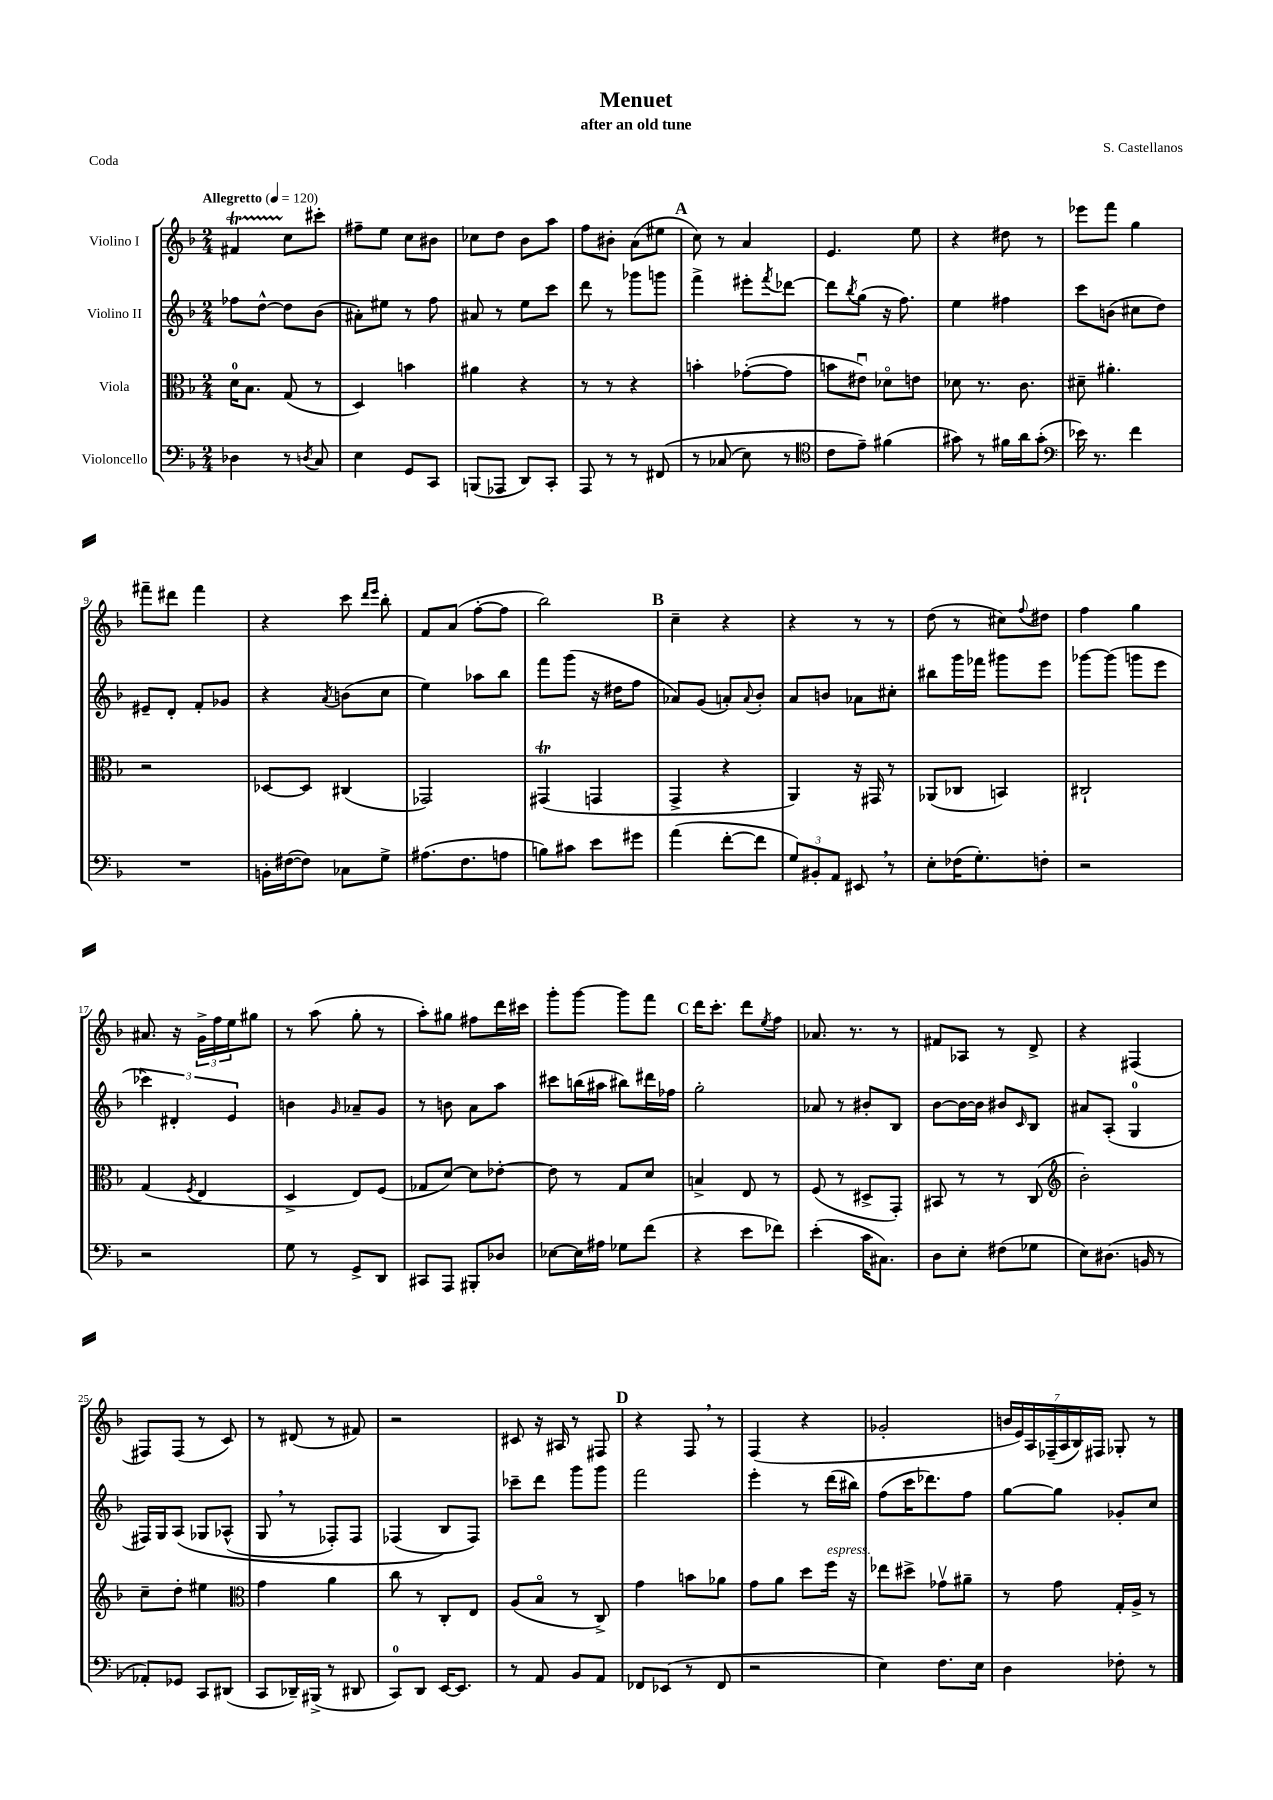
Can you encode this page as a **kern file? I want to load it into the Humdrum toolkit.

**kern	**kern	**kern	**kern
*part4	*part3	*part2	*part1
*staff4	*staff3	*staff2	*staff1
*I"Violoncello	*I"Viola	*I"Violino II	*I"Violino I
*clefF4	*clefC3	*clefG2	*clefG2
*k[b-]	*k[b-]	*k[b-]	*k[b-]
*M2/4	*M2/4	*M2/4	*M2/4
*MM120	*MM120	*MM120	*MM120
=1	=1	=1	=1
!	!	!	!LO:TX:a:B:t=Allegretto
4D-X\	16d\KL	8ff-X\L	4f#Xt/
.	8.B-\J	.	.
.	.	[8dd^^\J	.
8r	(8G/	8dd\L]	8cc\L
8qDn/	.	.	.
8C/	8r	(8b-\J	8ccc#X'\J
=2	=2	=2	=2
4E\	4D/)	8a#X'\L)	8ff#X~\L
.	.	8ee#X\J	8ee\J
8GG/L	4bn\	8r	8cc\L
8CC/J	.	8ff\	8b#X\J
=3	=3	=3	=3
(8BBBn/L	4a#X\	8a#X/	8cc-X\L
8AAA-X/J	.	8r	8dd\J
8DD/L)	4r	8ee\L	8b-\L
8CC'/J	.	8ccc\J	8aa\J
=4	=4	=4	=4
8AAA/	8r	8ddd\	8ff\L
8r	8r	8r	8b#X'\J
8r	4r	8ggg-X\L	(8a\L
(8FF#X/	.	8gggn\J	8ee#X\J
!!LO:REH:place=s1:t=A
=5	=5	=5	=5
8r	4bn'\	4fff^\	8cc\)
(8C-X/	.	.	8r
8E\)	([8g-X'\L	8eee#X'\L	4a/
.	.	8qfff/	.
8r	8g-\J]	[8ddd-X\J	.
=6	=6	=6	=6
*clefC4	*	*	*
8c\L	8bn\L	8ddd-\L]	4.e/
.	.	8qbb-/	.
8e~\J)	8e#Xu\J)	(8gg\J	.
(4f#X\	8d-X\L	16r	.
.	.	8.ff\)	.
.	8en\J	.	8ee\
=7	=7	=7	=7
8g#X\)	8d-X\	4ee\	4r
8r	8.r	.	.
16f#X\LL	.	4ff#X\	8dd#X\
16a\J	8.c\	.	.
(8g#'\J	.	.	8r
=8	=8	=8	=8
*clefF4	*	*	*
16e-X\)	8d#X~\	8ccc\L	8eee-X\L
8.r	.	.	.
.	4.a#X'\	(8bn\J	8fff\J
4f\	.	8cc#X\L	4gg\
.	.	8dd\J)	.
!!LO:LB:g=z
=9	=9	=9	=9
2r	2r	8e#X~/L	8fff#X~\L
.	.	8d'/J	8ddd#X\J
.	.	8f'/L	4fff#\
.	.	8g-X/J	.
=10	=10	=10	=10
16BBn'\LL	[8D-X/L	4r	4r
([16F#X\J	.	.	.
8F#\J])	8D-/J]	.	.
.	.	8qa/	.
8C-X\L	(4C#X/	(8bn\L	8ccc\
.	.	.	16qqddd/LL
.	.	.	16qqeee/JJ
8G^\J	.	8cc\J	8bb-'\
=11	=11	=11	=11
(8.A#X\L	2GG-X/)	4ee\)	8f/L
.	.	.	(8a/J
8.F\	.	.	.
.	.	8aa-X\L	[8ff'\L
8An\J	.	8bb-\J	8ff\J]
=12	=12	=12	=12
8Bn\L)	(4GG#Xt/	8fff\L	2bb-\)
8c#X\J	.	(8ggg\J	.
8e\L	4GGn/	16r	.
.	.	16dd#X\KL	.
8g#X\J	.	8ff\J	.
!!LO:REH:place=s1:t=B
=13	=13	=13	=13
(4a\	4GG^/	8a-X/L)	4cc~\
.	.	(8g/J	.
[8f'\L	4r	8an'/L)	4r
.	.	8qqa/	.
8f\J]	.	8b-'/J	.
=14	=14	=14	=14
12G/L)	4AA/)	8a/L	4r
12BB#X'/	.	.	.
.	.	8bn/J	.
12AA/J	.	.	.
8EE#X,/	16r	8a-X\L	8r
.	16GG#X/	.	.
8r	8r	8cc#X'\J	8r
=15	=15	=15	=15
8E'\L	(8AA-X/L	8bb#X\L	(8dd\
(16F-X\K	8C-X/J	16ggg\L	8r
8.G'\)	.	16fff-X\JJ	.
.	4BBn/)	8ggg#X\L	8cc#X\L)
.	.	.	8qqff/
8Fn'\J	.	8eee\J	8dd#X\J
=16	=16	=16	=16
2r	2C#X`/	[8ggg-X\L	4ff\
.	.	(8ggg-\J]	.
.	.	8gggn\L	4gg\
.	.	8eee\J	.
!!LO:LB:g=z
=17	=17	=17	=17
2r	(4G/	6ccc-X\)	8.a#X/
.	.	6d#X'/	.
.	.	.	16r
.	8qF/	.	.
.	4E/	.	24g^\LL
.	.	.	24ff\
.	.	6e/	24ee\J
.	.	.	8gg#X\J
=18	=18	=18	=18
8G\	4D^/	4bn\	8r
8r	.	.	(8aa\
.	.	16qqg/	.
8GG^/L	8E/L)	8a-X~/L	8gg'\
8DD/J	(8F/J	8g/J	8r
=19	=19	=19	=19
8CC#X/L	8G-X/L	8r	8aa'\L)
8AAA/J	[8d/J)	8bn\	8gg#X\J
8BBB#X'/L	8d\L]	8a\L	8ff#X\L
8D-X/J	[8e-X'\J	8aa\J	16ddd\L
.	.	.	16ccc#X\JJ
=20	=20	=20	=20
[8E-X\L	8e-\]	8ccc#X\L	8ggg'\L
16E-\L]	8r	(16bbn\L	[8ggg\J
16A#X\JJ	.	16aa#X\JJ	.
8G-X\L	8G/L	8bb#X\L)	8ggg\L]
(8f\J	8d/J	16ddd#X\L	8fff\J
.	.	16ff-X\JJ	.
!!LO:REH:place=s1:t=C
=21	=21	=21	=21
4r	4Bn^/	2gg'\	16ddd\KL
.	.	.	8.ccc'\J
8e\L	8E/	.	8ddd\L
.	.	.	8qee/
8f-X\J)	8r	.	8ff\J
=22	=22	=22	=22
(4e'\	(8F/	8a-X/	8.a-X/
.	8r	8r	.
.	.	.	8.r
16c\KL	8D#X^/L	8b#X'/L	.
8.C#X\J)	.	.	.
.	8GG'/J)	8B-/J	8r
=23	=23	=23	=23
8D\L	8BB#X/	[8b-\L	8f#X/L
8E'\J	8r	16b-\L_	8A-X/J
.	.	16b-\JJ]	.
(8F#X\L	8r	8b#X/L	8r
.	.	16qqc/	.
8G-X\J	(8C/	8B-/J	8d^/
=24	=24	=24	=24
*	*clefG2	*	*
8E\L)	2b-'\)	8a#X/L	4r
(8.D#X\J	.	(8A'/J	.
.	.	4G/	(4F#X/
16BBn/	.	.	.
8r	.	.	.
!!LO:LB:g=z
=25	=25	=25	=25
8AA-X'/L)	8cc~\L	16F#X/LL)	8F#X/L)
.	.	16G/J	.
8GG-X/J	8dd'\J	(8A/J	(8F#/J
8CC/L	4ee#X\	8G-X/L	8r
(8DD#X/J	.	(8A-X^^/J	8c/)
=26	=26	=26	=26
*	*clefC3	*	*
8CC/L	4g\	8G,/	8r
16DD-X~/L)	.	8r	(8d#X/
(16BBB#X^/JJ	.	.	.
8r	4a\	8F-X'/L)	8r
8DD#X/	.	8F-/J	8f#X/)
=27	=27	=27	=27
8CC/L)	8cc\	(4F-X/	2r
8DD/J	8r	.	.
[16EE/KL	8C'/L	8B-/L)	.
8.EE/J]	.	.	.
.	8E/J	8F-/J)	.
=28	=28	=28	=28
8r	(8A/L	8ccc-X~\L	8c#X/
8AA/	8B-/J	8ddd\J	16r
.	.	.	16A#X/
8BB-/L	8r	8ggg\L	8r
8AA/J	8C^/)	8ggg\J	8F#X/
!!LO:REH:place=s1:t=D
=29	=29	=29	=29
8FF-X/L	4g\	2fff\	4r
(8EE-X/J	.	.	.
8r	8bn\L	.	8F,/
8FF-/	8a-X\J	.	8r
=30	=30	=30	=30
2r	8g\L	4eee'\	(4F/
.	8a\J	.	.
.	8dd\L	8r	4r
!	!LO:TX:a:i:t=espress.	!	!
.	16ff\Jk	(16ddd\LL	.
.	16r	16bb#X\JJ)	.
=31	=31	=31	=31
4E\)	8ee-X\L	(8ff\L	2g-X'/
.	8dd#X^\J	16ccc\K	.
.	.	8.ddd-X\)	.
8.F\L	8g-Xv\L	.	.
.	8a#X~\J	8ff\J	.
16E\Jk	.	.	.
=32	=32	=32	=32
4D\	8r	[8gg\L	28bn/LL
.	.	.	28e/)
.	.	.	28A/
.	.	.	(28F-X~/
.	8g\	8gg\J]	.
.	.	.	28A/
.	.	.	28B-/)
.	.	.	28F#X/JJ
8F-X'\	16G'/LL	8g-X'/L	8G-X'/
.	16A^/JJ	.	.
8r	8r	8cc/J	8r
==	==	==	==
*-	*-	*-	*-
